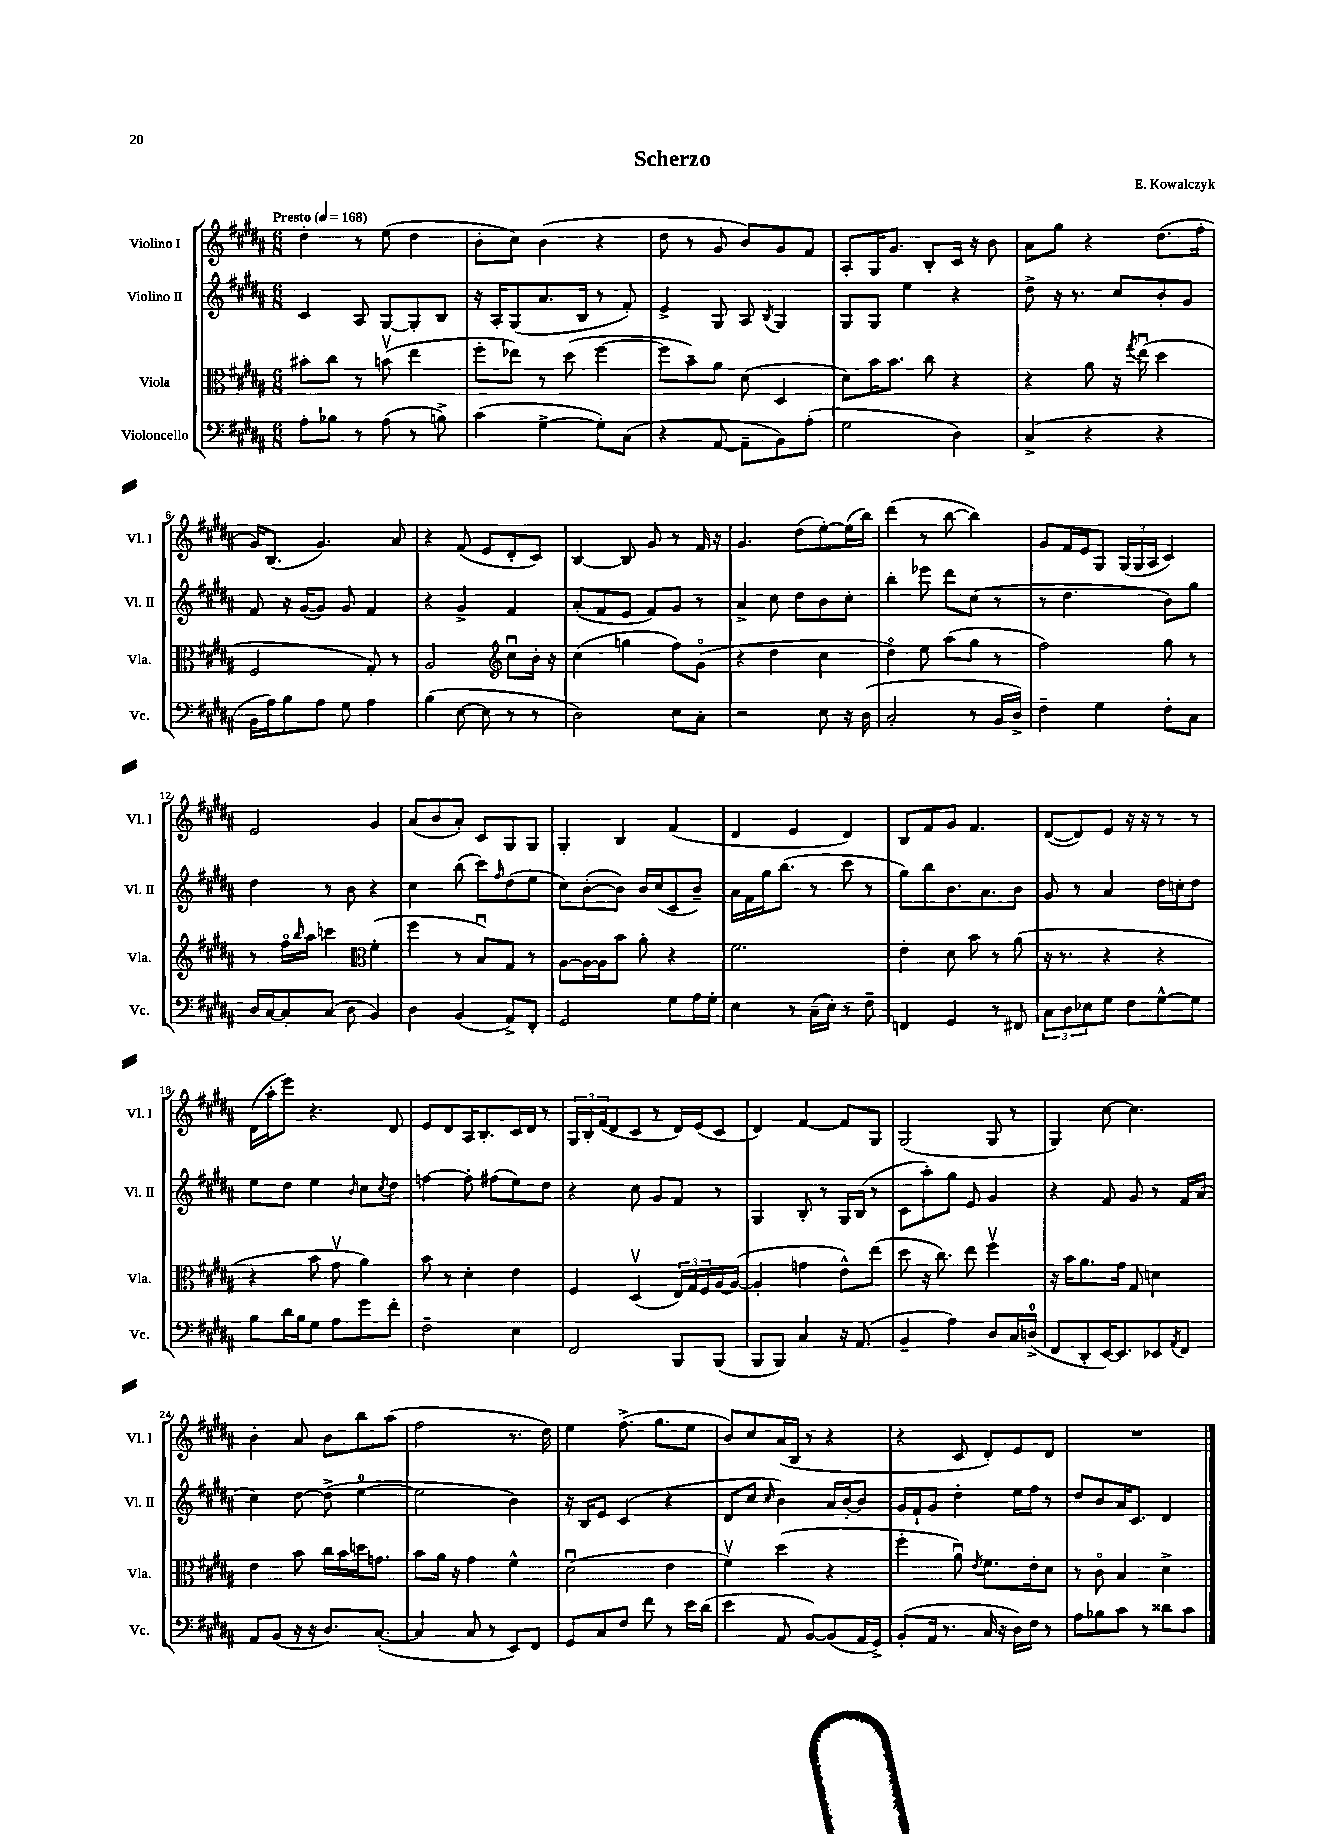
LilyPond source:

\header { title = "Scherzo" composer = "E. Kowalczyk" }
<<
\new StaffGroup <<
\new Staff = "s0" \with { instrumentName = "Violino I" shortInstrumentName = "Vl. I" } {
    \clef treble \key b \major \numericTimeSignature \time 6/8 \tempo "Presto" 4 = 168
    dis''4-. r8 e''8( dis''4 |
    b'8-. cis''8) b'4( r4 |
    dis''8 r8 gis'8 b'8) gis'8 fis'8 |
    ais8-. gis16 gis'8. b8-. cis'16 r16 b'8 |
    ais'8 gis''8 r4 dis''8.( fis''16-. |
    gis'16) b8.( gis'4.) ais'8 |
    r4 fis'8( e'8 dis'8-. cis'8) |
    b4~ b8 gis'8 r8 fis'16 r16 |
    gis'4. dis''8( e''8~-.) e''16( b''16) |
    dis'''4( r8 b''8~ b''4) |
    gis'8 fis'16 e'16 gis8 \tuplet 3/2 { gis16( gis16 ais16 } cis'4) |
    e'2 gis'4 |
    ais'8( b'8 ais'8-.) cis'8 gis8 gis8 |
    gis4-. b4 fis'4( |
    dis'4 e'4 dis'4) |
    b8 fis'8 gis'8 fis'4. |
    dis'8~( dis'8) e'8 r16 r16 r8 r8 |
    dis'16( ais''16-. e'''8) r4. dis'8 |
    e'8 dis'8 ais16 b8.-. cis'16 dis'16 r8 |
    \tuplet 3/2 { gis16 b16-. fis'16( } dis'8 cis'8 r8 dis'16) e'16( cis'8 |
    dis'4) fis'4~ fis'8 gis8 |
    gis2( gis8 r8 |
    gis4) cis''8~ cis''4. |
    b'4-. ais'8 b'8 b''8 ais''8( |
    fis''2 r8. dis''16) |
    e''4 fis''8.->( gis''8. e''8 |
    b'8) cis''8 ais'16( b16 r8 r4 |
    r4 cis'8 dis'8-.) e'8 dis'8 |
    R2. \bar "|." |
}
\new Staff = "s1" \with { instrumentName = "Violino II" shortInstrumentName = "Vl. II" } {
    \clef treble \key b \major \numericTimeSignature \time 6/8
    cis'4 ais8 gis8~ gis8-. b8 |
    r16 ais16-. gis8( ais'8. b16 r8 fis'8-.) |
    e'4-> gis8 ais8 \acciaccatura { b8 } gis4 |
    gis8 gis8 e''4 r4 |
    dis''8-> r16 r8. cis''8 b'8-. gis'8 |
    fis'8 r16 gis'16~( gis'8) gis'8 fis'4 |
    r4 gis'4-> fis'4 |
    ais'8-.( fis'8 e'8 fis'8) gis'8 r8 |
    ais'4-> cis''8 dis''8 b'8 cis''8-. |
    b''4-. ees'''8 dis'''8 cis''8( r8 |
    r8 dis''4. b'8) gis''8 |
    dis''4 r8 b'8 r4 |
    cis''4 b''8( cis'''8) \grace { fis''16 } dis''8( e''8 |
    cis''8) b'8~-.( b'8) b'16 cis''16( cis'8 b'8--) |
    ais'16 fis'16 gis''16 b''8.( r8 cis'''8 r8 |
    gis''8) b''8 b'8. ais'8. b'8 |
    gis'8 r8 ais'4 dis''16 c''16-. dis''8 |
    e''8 dis''8 e''4 \grace { b'16 } cis''8 \acciaccatura { cis''8 } dis''8 |
    f''4~ f''8-. fis''8( e''8) dis''8 |
    r4 cis''8 gis'8 fis'8 r8 |
    gis4 b8-. r8 gis16 b16( r8 |
    cis'8 ais''8-.) gis''8 e'8 gis'4 |
    r4 fis'8 gis'8 r8 fis'16 ais'16( |
    cis''4) dis''8~ dis''8->( e''4-0~ |
    e''2 b'4) |
    r16 b16 e'8 cis'4( r4 |
    dis'8 cis''8 \grace { cis''16 } b'4) ais'16 b'16~-. b'8 |
    gis'16 fis'16-! gis'8 dis''4-. e''16 fis''16 r8 |
    dis''8 b'8 ais'16 cis'8. dis'4 \bar "|." |
}
\new Staff = "s2" \with { instrumentName = "Viola" shortInstrumentName = "Vla." } {
    \clef alto \key b \major \numericTimeSignature \time 6/8
    bis'8-. cis''8 r8 b'8\upbow( e''4 |
    fis''8-. ees''8) r8 dis''8( fis''4~ |
    fis''8 b'8--) ais'8 dis'8( dis4 |
    dis'8) b'16 b'8. cis''8 r4 |
    r4 ais'8 r16 \acciaccatura { gis''8 } e''16\downbow( dis''4 |
    fis2 gis8-.) r8 |
    ais2 \clef treble cis''8\downbow b'16-. r16 |
    cis''4( g''4 fis''8) gis'8\flageolet( |
    r4 dis''4 cis''4 |
    dis''4\flageolet) e''8 ais''8( gis''8 r8 |
    fis''2) gis''8 r8 |
    r8 fis''16\flageolet \grace { b''16 } ais''16 c'''4 \clef alto fis'4-.( |
    fis''4 r8 b8\downbow) gis8 r8 |
    ais8~ ais16~ ais16 b'8 ais'8-. r4 |
    fis'2. |
    e'4-. dis'8 b'8 r8 ais'8( |
    r16 r8. r4 r4 |
    r4 b'8 gis'8\upbow ais'4) |
    b'8 r8 dis'4-. e'4 |
    fis4 dis4\upbow( \tuplet 3/2 { e16) gis16 fis16 } ais16~ ais16~( |
    ais4-. g'4 e'8-^) e''8( |
    dis''8 r16 cis''8.) e''8 fis''4\upbow |
    r16 b'16 ais'8. gis'16 gis8 d'4 |
    e'4 b'8 cis''16 b'16 d''16 g'8. |
    b'8 ais'16 r16 gis'4 fis'4-^ |
    dis'2\downbow( e'4 |
    fis'4\upbow) dis''4( r4 |
    fis''4-. ais'8\downbow) \acciaccatura { e'8 } fis'8. e'16-. dis'8 |
    r8 cis'8\flageolet b4 dis'4-> \bar "|." |
}
\new Staff = "s3" \with { instrumentName = "Violoncello" shortInstrumentName = "Vc." } {
    \clef bass \key b \major \numericTimeSignature \time 6/8
    ais8-. bes8 r8 ais8( r8 b8->) |
    cis'4( gis4~-> gis8-.) cis8( |
    r4 ais,8~ ais,8-- b,8) ais8-.( |
    gis2 dis4) |
    cis4->( r4 r4 |
    b,16 ais16) b8 ais8 gis8 ais4 |
    b4( e8~ e8 r8 r8 |
    dis2) e8 cis8-. |
    r2 e8 r16 dis16( |
    cis2-. r8 b,16 dis16->) |
    fis4-- gis4 fis8-. cis8 |
    dis16 cis16~ cis8-. cis8( dis8 b,4) |
    dis4 b,4( ais,8->) fis,8-. |
    gis,2 gis8 ais16 gis16-. |
    e4 r8 cis16--( e16-.) r8 fis8-- |
    f,4 gis,4 r8 fis,8 |
    \tuplet 3/2 { cis8 dis8 ees8 } gis8 fis8 gis8~-^ gis8 |
    b8 dis'16 b16 gis8 ais8 gis'8 fis'8-. |
    fis2-- e4 |
    fis,2 b,,8 b,,8( |
    b,,8 b,,8) cis4 r16 ais,8.( |
    b,4-- ais4) dis8 cis16 d16-0->( |
    fis,8 dis,8-. e,16~) e,8. ees,8 \acciaccatura { ais,8 } fis,8 |
    ais,8 b,8( r16 r16 dis8.) cis8.~-.( |
    cis4 cis8 r8 e,8) fis,8 |
    gis,8 cis8 fis8 fis'8 r8 e'16 dis'16( |
    e'4 ais,8 b,8~) b,8( ais,16 gis,16->) |
    b,8-.( ais,16 r8. cis16 r16 dis16) fis16 r8 |
    ais8 bes8 cis'8 r8 disis'8 cis'8 \bar "|." |
}
>>
>>
